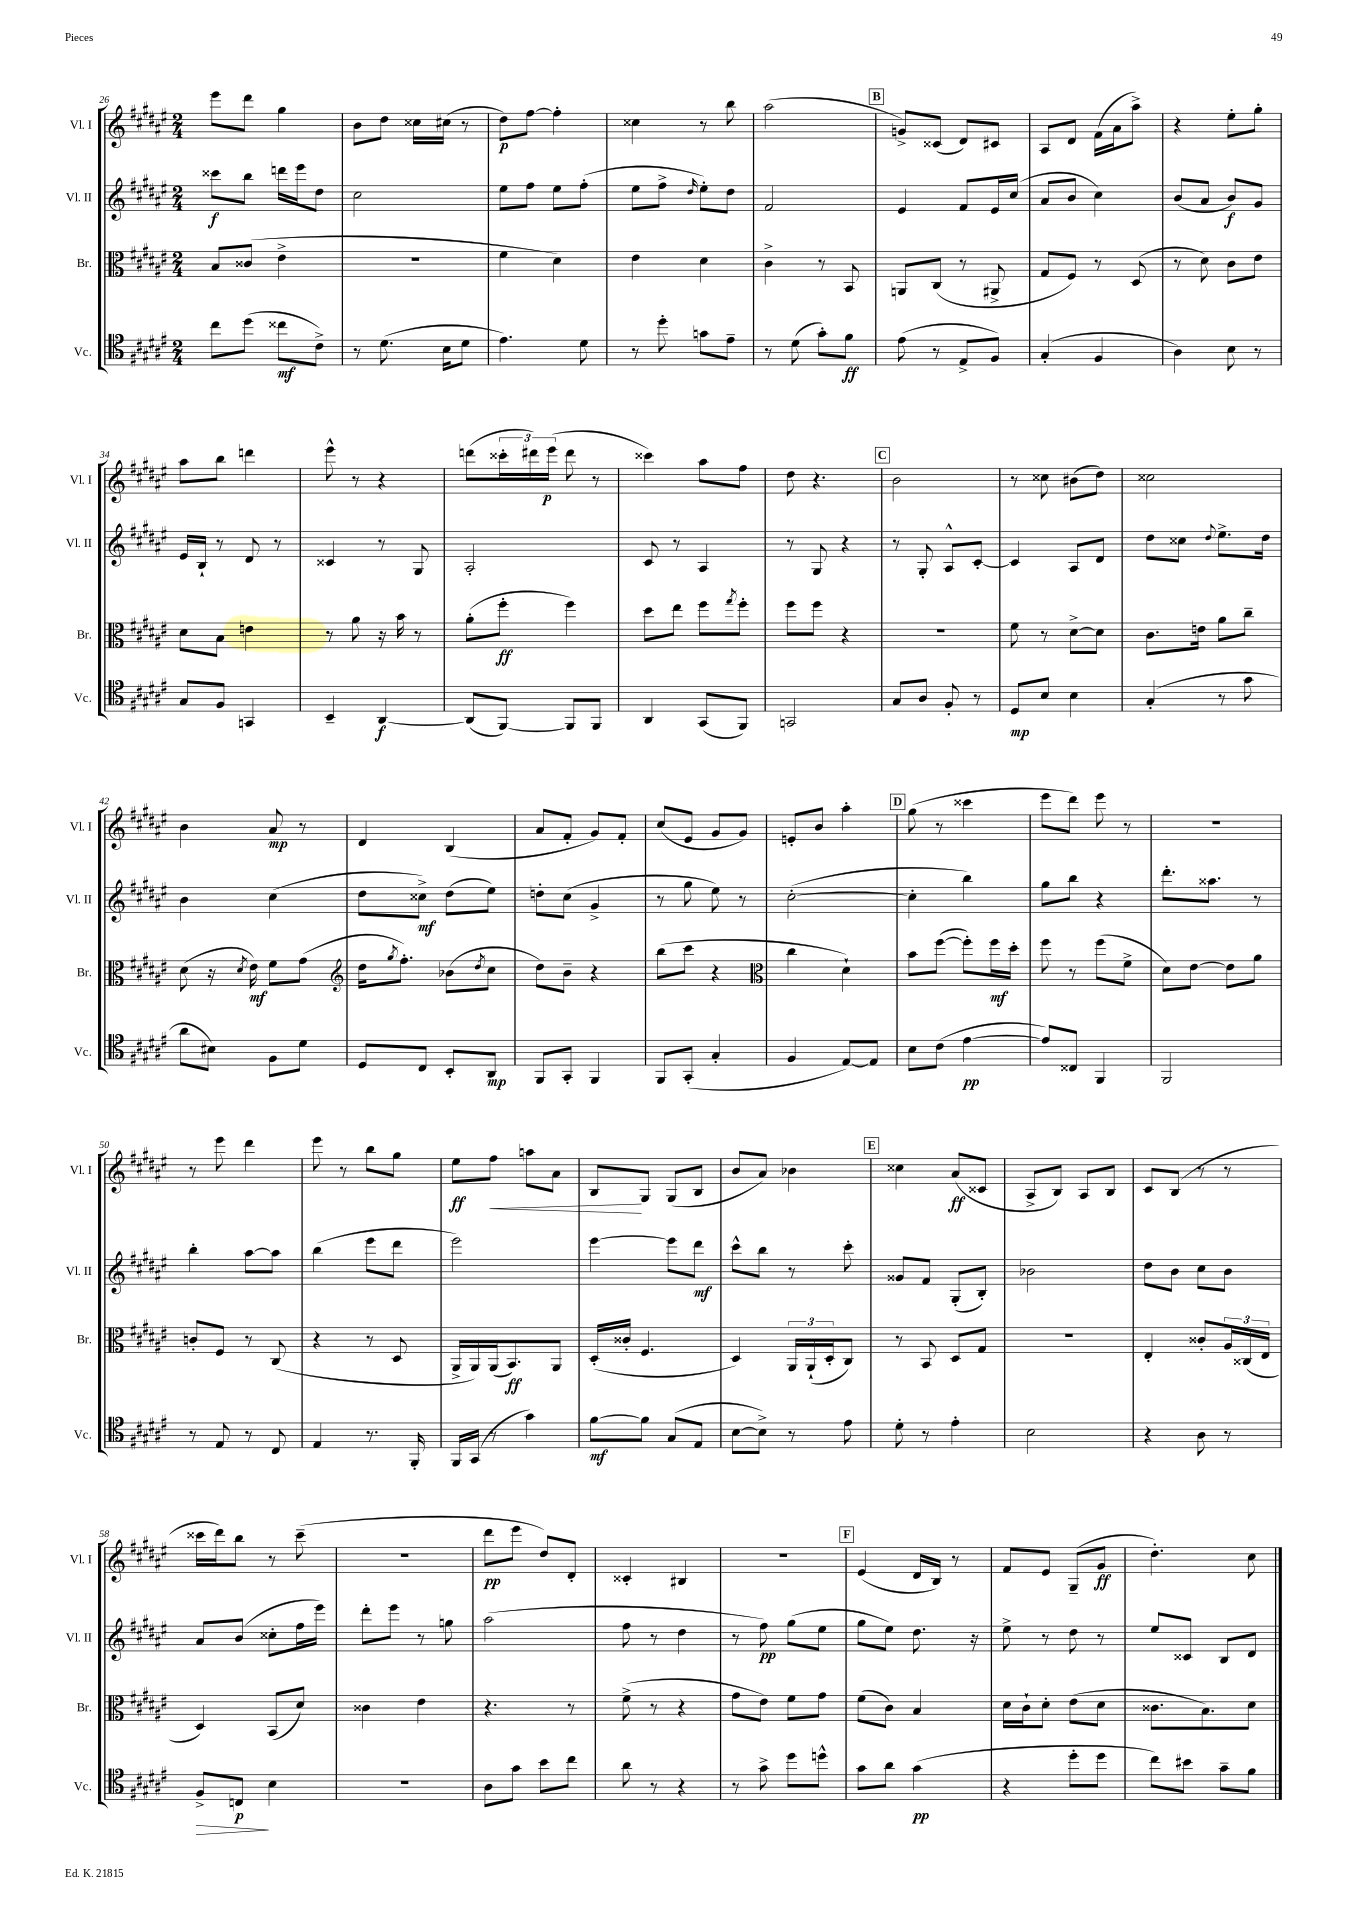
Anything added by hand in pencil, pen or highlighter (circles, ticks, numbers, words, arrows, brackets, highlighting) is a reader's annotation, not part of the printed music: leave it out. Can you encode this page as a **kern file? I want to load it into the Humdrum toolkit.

**kern	**kern	**kern	**kern
*staff4	*staff3	*staff2	*staff1
*clefC4	*clefC3	*clefG2	*clefG2
*k[f#c#g#d#a#e#]	*k[f#c#g#d#a#e#]	*k[f#c#g#d#a#e#]	*k[f#c#g#d#a#e#]
*M2/4	*M2/4	*M2/4	*M2/4
8cc#\L	8B/L	8ccc##\L	8eee#\L
(8dd#\J	(8c##/J	8bb\J	8ddd#\J
8cc##\L	4e#^\	16ddd\LL	4gg#\
.	.	16eee#\J	.
8c#^\J)	.	8dd#\J	.
=	=	=	=
8r	2r	2cc#\	8b\L
(8.d#\	.	.	8dd#\J
.	.	.	16cc##\LL
16B\LK	.	.	(16cc#\JJ
8d#\J	.	.	8r
=	=	=	=
4.e#\)	4f#\	8ee#\L	8dd#\L)
.	.	8ff#\J	[8ff#\J
.	4d#\)	8ee#\L	4ff#'\]
8d#\	.	(8ff#'\J	.
=	=	=	=
8r	4e#\	8ee#\L	4cc##\
8dd#'\	.	8ff#^\J	.
.	.	16qqdd#/	.
8g\L	4d#\	8ee#'\L)	8r
8e#~\J	.	8dd#\J	8bb\
=	=	=	=
8r	4c#^\	2f#/	(2aa#\
(8d#\	.	.	.
8g#'\L)	8r	.	.
8f#\J	8BB/	.	.
=	=	=	=
(8e#\	8AA/L	4e#/	8g^/L)
8r	(8C#/J	.	(8c##/J
8E#^/L	8r	8f#/L	8d#/L)
8F#/J)	8AA#^/	16e#/L	8c#/J
.	.	(16cc#/JJ	.
=	=	=	=
(4G#'/	8G#/L	8a#/L	8A#/L
.	8F#/J)	8b/J	8d#/J
4F#/	8r	4cc#\)	(16f#\LL
.	.	.	16a#\J
.	(8D#/	.	8aa#^\J)
=	=	=	=
4A#\)	8r	(8b/L	4r
.	8d#\)	8a#/J	.
8B\	8c#\L	8b/L)	8ee#'\L
8r	8e#\J	8g#/J	8gg#'\J
=	=	=	=
8G#/L	8d#\L	16e#/LL	8aa#\L
.	.	16B`/JJ	.
8F#/J	8B\J	8r	8bb\J
4GG/	4e\	8d#/	4ddd\
.	.	8r	.
=	=	=	=
4BB~/	8r	4c##/	8eee#^^\
.	8a#\	.	8r
[4AA#/	16r	8r	4r
.	16b\	.	.
.	8r	8G#/	.
=	=	=	=
(8AA#/]L	(8a#'\L	2A#'/	(8ddd\L
[8FF#/J)	8ff#'\J	.	24ccc##'\L
.	.	.	24ddd#\)
.	.	.	(24eee#\JJ
8FF#/]L	4ff#\)	.	8ddd#\
8FF#/J	.	.	8r
=	=	=	=
4AA#/	8dd#\L	8c#/	4ccc##\)
.	8ee#\J	8r	.
(8GG#/L	8ff#\L	4A#/	8aa#\L
.	8qgg#/	.	.
8FF#/J)	8ff#'\J	.	8ff#\J
=	=	=	=
2GG/	8ff#\L	8r	8dd#\
.	8ff#\J	8G#/	4.r
.	4r	4r	.
=	=	=	=
8G#/L	2r	8r	2b\
8A#/J	.	8G#'/	.
8F#'/	.	8A#^^/L	.
8r	.	[8c#'/J	.
=	=	=	=
8D#/L	8f#\	4c#/]	8r
8B/J	8r	.	8cc##\
4B\	[8d#^\L	8A#/L	(8b#\L
.	8d#\]J	8d#/J	8dd#\J)
=	=	=	=
(4G#'/	8.c#\L	8dd#\L	2cc##\
.	.	8cc##\J	.
.	16e\Jk	.	.
.	.	8qqdd#/	.
8r	8a#\L	8.ee#^\L	.
8g#\	8cc#~\J	.	.
.	.	16dd#\Jk	.
=	=	=	=
8a#\L	(8d#\	4b\	4b\
8B#\J)	16r	.	.
.	8qd#/	.	.
.	16e#\)	.	.
8F#\L	8f#\L	(4cc#\	8a#/
8d#\J	(8g#\J	.	8r
=	=	=	=
*	*clefG2	*	*
8D#/L	16dd#\LK	8dd#\L	4d#/
.	8qgg#/	.	.
.	8.ff#'\J)	.	.
8C#/J	.	8cc##^\J)	.
8BB'/L	(8b-\L	(8dd#\L	(4B/
.	8qdd#/	.	.
8AA#/J	8cc#\J	8ee#\J)	.
=	=	=	=
8FF#/L	8dd#\L)	8dd'\L	8a#/L
8GG#'/J	8b~\J	(8cc#\J	8f#'/J
4FF#/	4r	4g#^/	8g#/L)
.	.	.	8f#'/J
=	=	=	=
8FF#/L	(8bb\L	8r	(8cc#/L
(8GG#'/J	8ccc#\J	8gg#\	8e#/J
4G#'/	4r	8ee#\)	8g#/L
.	.	8r	8g#/J)
=	=	=	=
*	*clefC3	*	*
4F#/	4cc#\	([2cc#'\	8e'/L
.	.	.	8b/J
[8E#/L)	4d#`\)	.	4aa#'\
8E#/]J	.	.	.
=	=	=	=
8B\L	8b\L	4cc#'\]	(8gg#\
(8c#\J	([8ff#\J	.	8r
[4e#\	8ff#'\]L)	4bb\)	4ccc##\
.	16ff#\L	.	.
.	16dd#'\JJ	.	.
=	=	=	=
8e#/]L)	8ff#\	8gg#\L	8eee#\L
8C##/J	8r	8bb\J	8ddd#\J)
4FF#/	(8ff#\L	4r	8eee#\
.	8f#^\J	.	8r
=	=	=	=
2FF#/	8d#\L)	8.ddd#'\L	2r
.	[8e#\J	.	.
.	.	8.aa##\J	.
.	8e#\]L	.	.
.	8a#\J	8r	.
=	=	=	=
8r	8c'/L	4bb'\	8r
8E#/	8F#/J	.	8eee#\
8r	8r	[8aa#\L	4ddd#\
8C#/	(8C#/	8aa#\]J	.
=	=	=	=
4E#/	4r	(4bb\	8eee#\
.	.	.	8r
8.r	8r	8eee#\L	8bb\L
.	8D#/	8ddd#\J	8gg#\J
16FF#'/	.	.	.
=	=	=	=
16FF#/LL	16AA#^/LL	2eee#\)	8ee#\L
(16GG#/JJ	16AA#/)	.	.
8r	(16AA#/J	.	8ff#\J
.	8.BB/)	.	.
4g#\)	.	.	8aa\L
.	8AA#/J	.	8a#\J
=	=	=	=
[8f#\L	(16D#'/LL	[4eee#\	8B/L
.	16c##'/JJ	.	.
8f#\]J	4.F#/	.	8G#/J
(8G#/L	.	8eee#\]L	(8G#/L
8E#/J	.	8ddd#\J	8B/J
=	=	=	=
[8B\L	4D#/)	8ccc#^^\L	8b/L
8B^\]J)	.	8bb\J	8a#/J)
8r	24AA#/LL	8r	4b-\
.	(24AA#`/	.	.
.	24D#'/J	.	.
8e#\	8C#/J)	8ccc#'\	.
=	=	=	=
8d#'\	8r	8g##/L	4cc##\
8r	8BB/	8f#/J	.
4e#'\	8D#/L	(8G#'/L	(8a#/L
.	8G#/J	8B'/J)	8c##/J
=	=	=	=
2B\	2r	2b-\	8A#^/L
.	.	.	8B/J)
.	.	.	8A#/L
.	.	.	8B/J
=	=	=	=
4r	4E#'/	8dd#\L	8c#/L
.	.	8b\J	(8B/J
8A#\	8c##'/L	8cc#\L	8r
8r	24A#/L	8b\J	8r
.	(24C##/	.	.
.	24E#/JJ	.	.
=	=	=	=
8F#^/L	4D#/)	8a#/L	16ccc##\LL
.	.	.	16ddd#\J)
8C/J	.	(8b/J	8bb\J
4B\	(8BB/L	8cc##'\L	8r
.	8d#/J)	16ff#\L	(8ccc##~\
.	.	16eee#\JJ)	.
=	=	=	=
2r	4c##\	8ddd#'\L	2r
.	.	8eee#\J	.
.	4e#\	8r	.
.	.	8gg\	.
=	=	=	=
8A#\L	4.r	(2aa#\	8ddd#\L
8g#\J	.	.	8eee#\J
8b\L	.	.	8dd#/L)
8cc#\J	8r	.	8d#'/J
=	=	=	=
8a#\	(8f#^\	8ff#\	4c##'/
8r	8r	8r	.
4r	4r	4dd#\	4B#/
=	=	=	=
8r	8g#\L	8r	2r
8g#^\	8e#\J)	8ff#\)	.
8dd#\L	8f#\L	(8gg#\L	.
8dd^^\J	8g#\J	8ee#\J	.
=	=	=	=
8g#\L	(8f#\L	8gg#\L	(4e#/
8a#\J	8c#\J)	8ee#\J)	.
(4g#\	4B/	8.dd#\	16d#/LL
.	.	.	16B/JJ)
.	.	.	8r
.	.	16r	.
=	=	=	=
4r	16d#\LL	8ee#^\	8f#/L
.	16c#`\J	.	.
.	8d#'\J	8r	8e#/J
8dd#'\L	(8e#\L	8dd#\	(8G#~/L
8dd#\J	8d#\J	8r	8g#/J
=	=	=	=
8cc#\L)	8.c##\L	8ee#/L	4.dd#'\)
8b#\J	.	8c##/J	.
.	8.B\)	.	.
8g#~\L	.	8B/L	.
8f#\J	8d#\J	8d#/J	8cc#\
==	==	==	==
*-	*-	*-	*-
